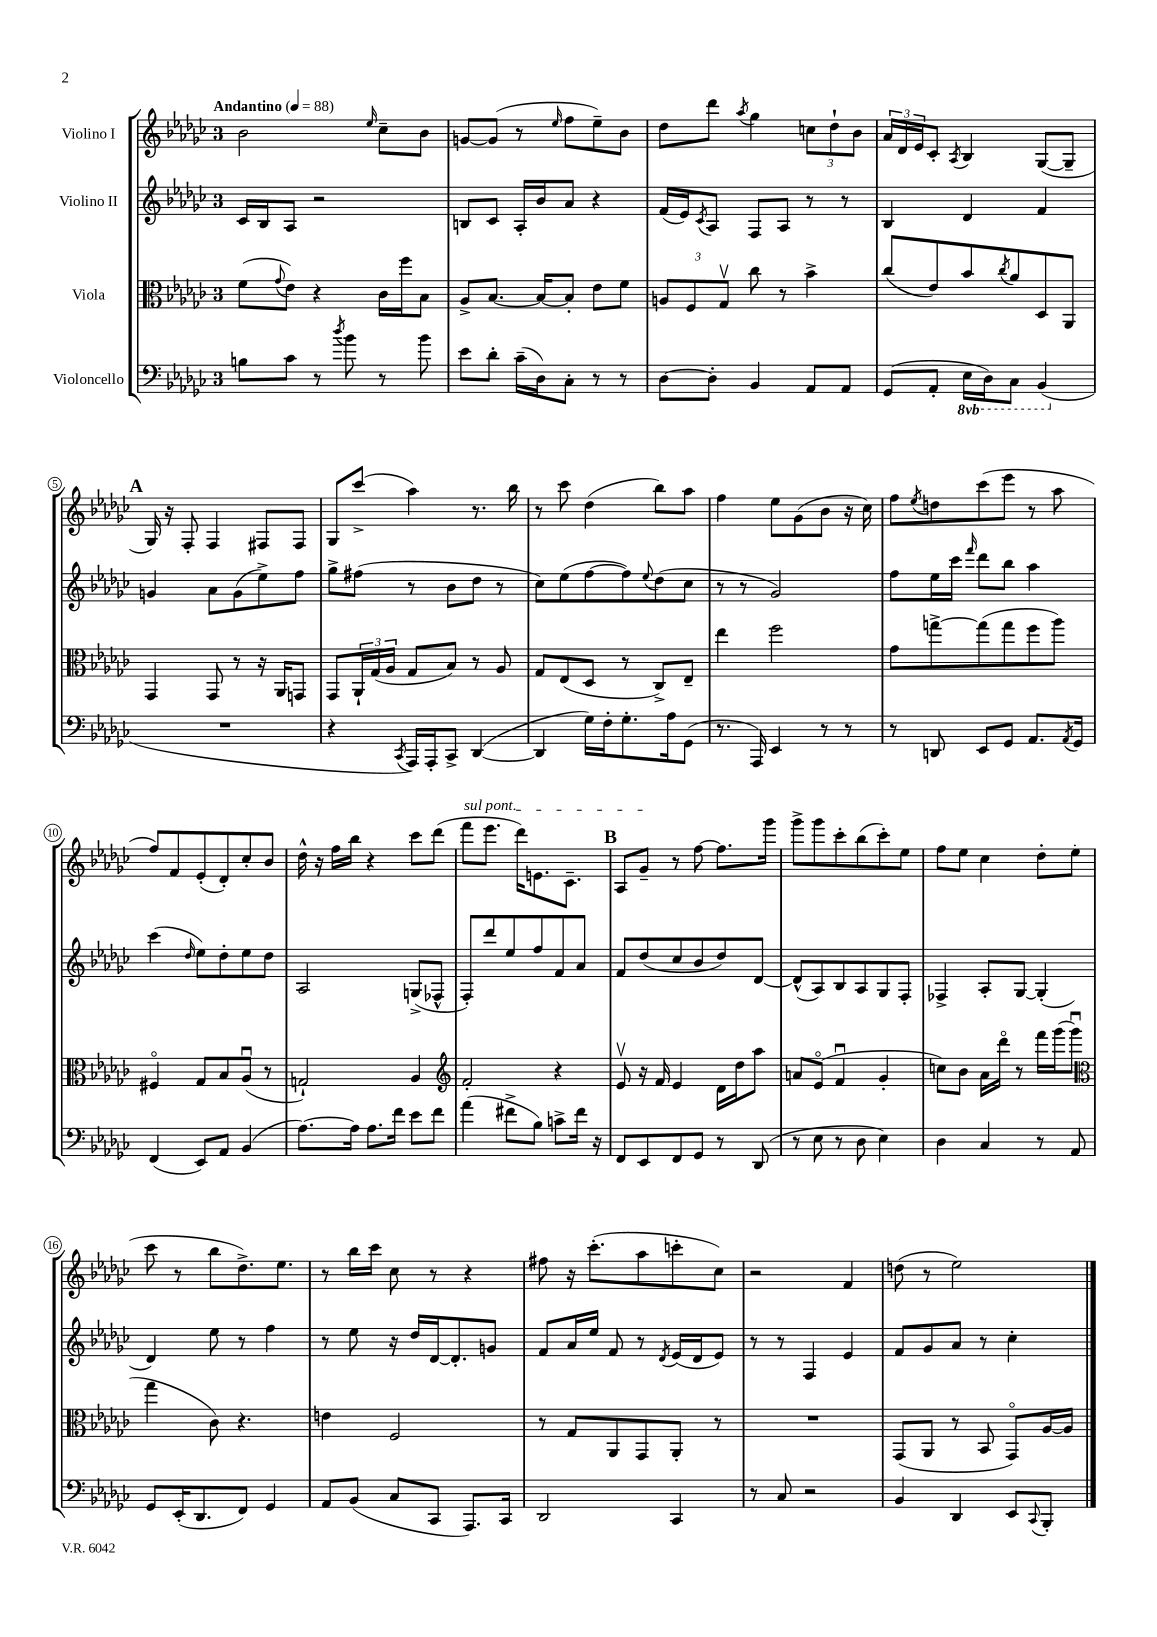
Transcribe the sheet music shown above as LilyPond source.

<<
\new StaffGroup <<
\new Staff = "s0" \with { instrumentName = "Violino I" } {
    \clef treble \key ges \major \once \override Staff.TimeSignature.style = #'single-digit \time 3/4 \tempo "Andantino" 4 = 88
    bes'2 \grace { ees''16 } ces''8-- bes'8 |
    g'8~ g'8( r8 \grace { ees''16 } f''8 ees''8--) bes'8 |
    des''8 des'''8 \acciaccatura { aes''8 } ges''4 \tuplet 3/2 { c''8 des''8-! bes'8 } |
    \tuplet 3/2 { aes'16 des'16 ees'16 } ces'8-. \acciaccatura { aes8 } bes4 ges8~( ges8-- |
    \mark \markup { \bold "A" } ges16) r16 f8-. f4 fis8 fis8 |
    ges8 ces'''8->( aes''4) r8. bes''16 |
    r8 ces'''8 des''4( bes''8) aes''8 |
    f''4 ees''8 ges'8( bes'8 r16 ces''16) |
    f''8 \acciaccatura { ees''8 } d''8 ces'''8( ees'''8 r8 aes''8 |
    f''8) f'8 ees'8-.( des'8-.) ces''8-. bes'8 |
    des''16-^ r16 f''16 bes''16 r4 ces'''8 des'''8( |
    \once \override TextSpanner.bound-details.left.text = \markup { \italic "sul pont." } f'''8\startTextSpan ees'''8. des'''16) e'8. ces'8.-- |
    \mark \markup { \bold "B" } aes8 ges'8--\stopTextSpan r8 f''8~ f''8. ges'''16 |
    ges'''8-> ges'''8 ces'''8-. bes''8( ces'''8-.) ees''8 |
    f''8 ees''8 ces''4 des''8-. ees''8( |
    ces'''8 r8 bes''8 des''8.->) ees''8. |
    r8 bes''16 ces'''16 ces''8 r8 r4 |
    fis''8 r16 ces'''8.-.( aes''8 c'''8-. ces''8) |
    r2 f'4 |
    d''8( r8 ees''2) \bar "|." |
}
\new Staff = "s1" \with { instrumentName = "Violino II" } {
    \clef treble \key ges \major \once \override Staff.TimeSignature.style = #'single-digit \time 3/4
    ces'16 bes16 aes8 r2 |
    b8 ces'8 aes16-. bes'16 aes'8 r4 |
    f'16( ees'16) \acciaccatura { ces'8 } aes8 f8 aes8 r8 r8 |
    bes4 des'4 f'4 |
    \mark \markup { \bold "A" } g'4 aes'8 g'8( ees''8->) f''8 |
    ges''8-> fis''8( r8 bes'8 des''8 r8 |
    ces''8) ees''8( f''8~ f''8) \appoggiatura { ees''8 } des''8( ces''8 |
    r8 r8 ges'2) |
    f''8 ees''16 ces'''16 \grace { f'''16 } des'''8 bes''8 aes''4 |
    ces'''4( \grace { des''16 } ees''8) des''8-. ees''8 des''8 |
    aes2 g8->( fes8-^ |
    f8-.) des'''8 ees''8 f''8 f'8 aes'8 |
    \mark \markup { \bold "B" } f'8 des''8( ces''8 bes'8 des''8) des'8~ |
    des'8-^( aes8) bes8 aes8 ges8 f8-. |
    fes4-> aes8-. ges8~ ges4-.( |
    des'4) ees''8 r8 f''4 |
    r8 ees''8 r16 des''16 des'16~ des'8.-. g'8 |
    f'8 aes'16 ees''16 f'8 r8 \acciaccatura { des'8 } ees'16( des'16 ees'8) |
    r8 r8 f4 ees'4 |
    f'8 ges'8 aes'8 r8 ces''4-. \bar "|." |
}
\new Staff = "s2" \with { instrumentName = "Viola" } {
    \clef alto \key ges \major \once \override Staff.TimeSignature.style = #'single-digit \time 3/4
    f'8( \appoggiatura { ges'8 } ees'8) r4 ces'16 f''16 bes8 |
    aes8-> bes8.~ bes16~ bes8-. ees'8 f'8 |
    \tuplet 3/2 { a8 f8 ges8\upbow } ces''8 r8 bes'4-> |
    ces''8( ees'8) bes'8 \acciaccatura { ces''8 } aes'8 des8 aes,8 |
    \mark \markup { \bold "A" } ges,4 ges,8 r8 r16 aes,16 g,8 |
    ges,8 \tuplet 3/2 { aes,16-! ges16( aes16 } ges8 bes8) r8 aes8 |
    ges8 ees8( des8 r8 ces8->) ees8-- |
    ees''4 f''2 |
    ges'8 g''8~-> g''8( g''8 f''8 aes''8) |
    fis4\flageolet ges8 bes8 aes8\downbow( r8 |
    g2-!) aes4 |
    \clef treble f'2-. r4 |
    \mark \markup { \bold "B" } ees'8\upbow r16 f'16 ees'4 des'16 des''16 aes''8 |
    a'8 ees'8\flageolet( f'4\downbow ges'4-. |
    c''8) bes'8 aes'16 des'''16\flageolet r8 f'''16 ges'''16( ges'''8\downbow |
    \clef alto ges''4 ces'8) r4. |
    e'4 f2 |
    r8 ges8 aes,8 ges,8 aes,8-. r8 |
    R2. |
    ges,8( aes,8 r8 bes,8 ges,8\flageolet) aes16~ aes16 \bar "|." |
}
\new Staff = "s3" \with { instrumentName = "Violoncello" } {
    \clef bass \key ges \major \once \override Staff.TimeSignature.style = #'single-digit \time 3/4 \set Staff.ottavationMarkups = #ottavation-simple-ordinals
    b8 ces'8 r8 \acciaccatura { des''8 } bes'8 r8 bes'8 |
    ees'8 des'8-. ces'16--( des16) ces8-. r8 r8 |
    des8~ des8-. bes,4 aes,8 aes,8 |
    ges,8( aes,8-. \ottava #-1 ees,16 des,16) ces,8 bes,,4( \ottava #0 |
    \mark \markup { \bold "A" } R2. |
    r4 \acciaccatura { ces,8 } aes,,16) aes,,16-. ces,8-> des,4~( |
    des,4 ges16) f16-. ges8.-. aes16 ges,8( |
    r8. aes,,16) ees,4 r8 r8 |
    r8 d,8 ees,8 ges,8 aes,8. \acciaccatura { aes,8 } ges,16 |
    f,4( ees,8) aes,8 bes,4( |
    aes8.~) aes16 aes8. f'16 ees'8 f'8 |
    aes'4( fis'8-> bes8) c'8-> fis'16 r16 |
    \mark \markup { \bold "B" } f,8 ees,8 f,8 ges,8 r8 des,8( |
    r8 ees8 r8 des8 ees4) |
    des4 ces4 r8 aes,8 |
    ges,8 ees,16-.( des,8. f,8) ges,4 |
    aes,8 bes,8( ces8 ces,8 aes,,8.) ces,16 |
    des,2 ces,4 |
    r8 ces8 r2 |
    bes,4 des,4 ees,8 \appoggiatura { ces,8 } bes,,8-. \bar "|." |
}
>>
>>
\layout { \context { \Score \override BarNumber.stencil = #(make-stencil-circler 0.1 0.3 ly:text-interface::print) } }
